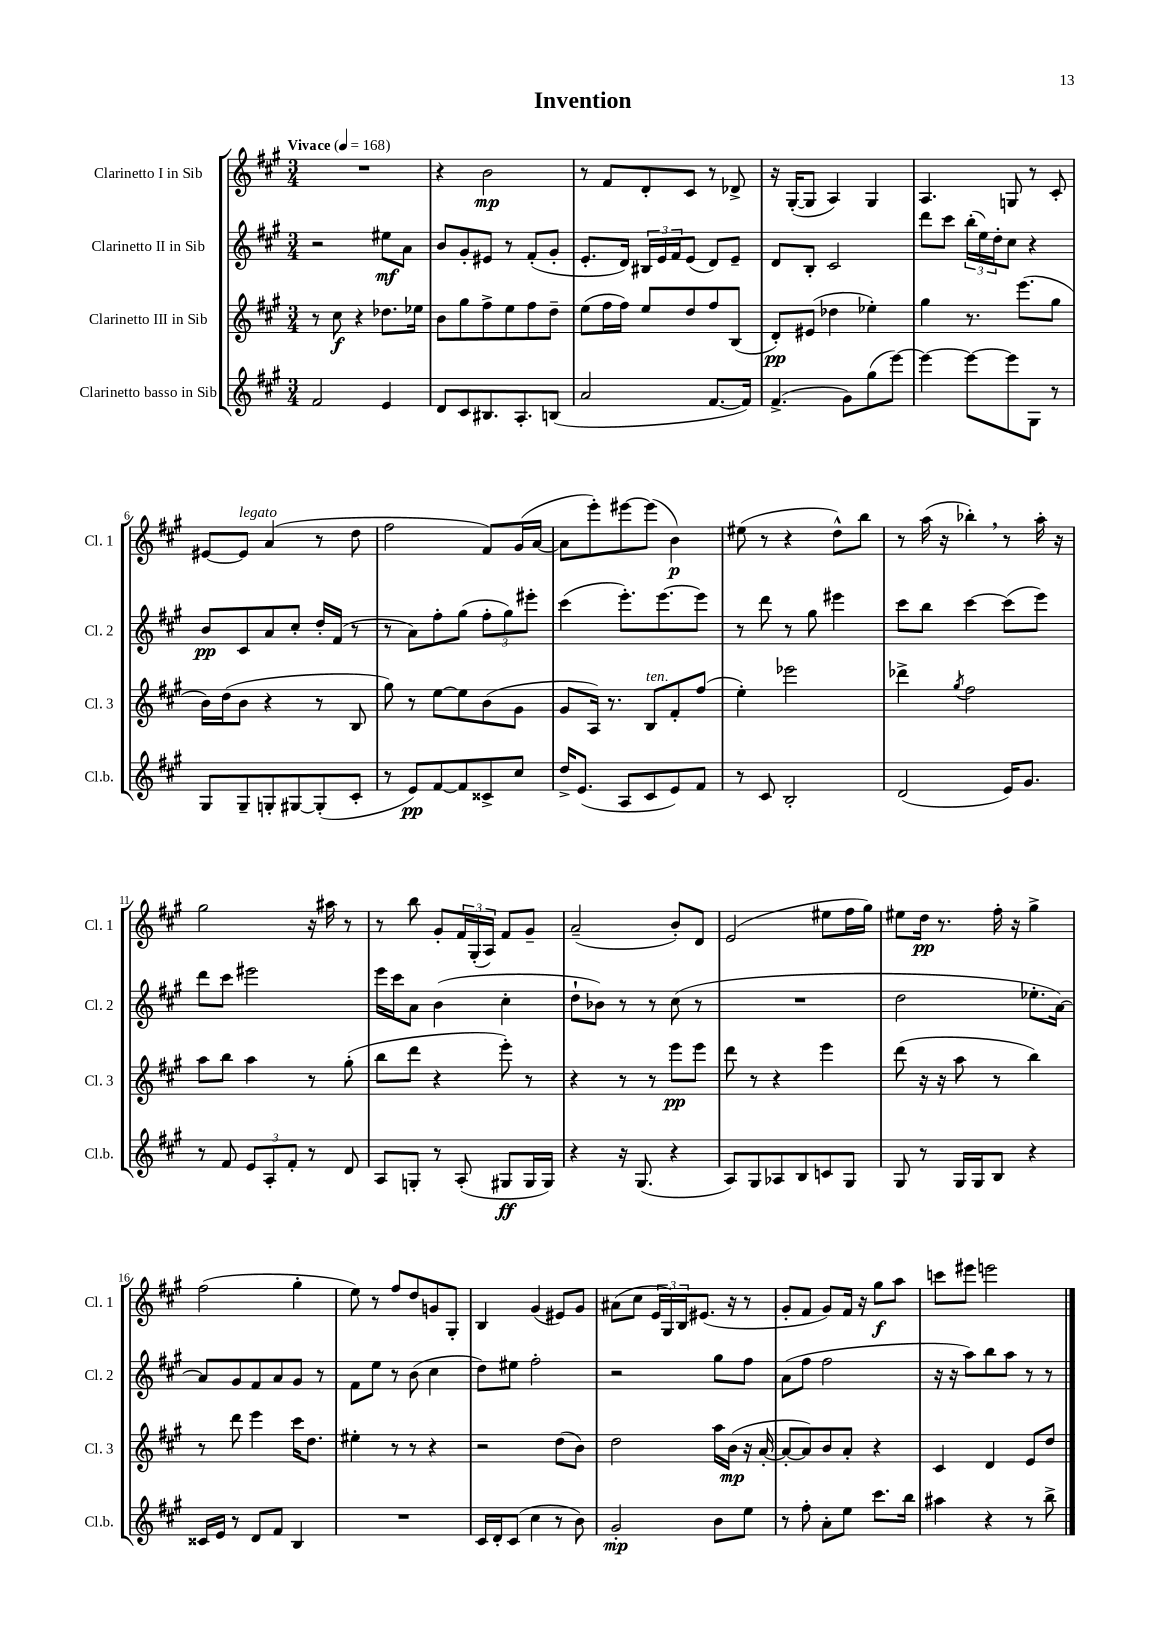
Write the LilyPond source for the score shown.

\header { title = "Invention" }
<<
\new StaffGroup <<
\new Staff = "s0" \with { instrumentName = "Clarinetto I in Sib" shortInstrumentName = "Cl. 1" } {
    \clef treble \key a \major \numericTimeSignature \time 3/4 \tempo "Vivace" 4 = 168
    R2. |
    r4 b'2\mp |
    r8 fis'8 d'8-. cis'8 r8 des'8-> |
    r16 gis16~-.( gis8 a4) gis4 |
    a4. g8 r8 cis'8-. |
    eis'8~ eis'8^\markup { \italic "legato" } a'4( r8 d''8 |
    fis''2 fis'8) gis'16( a'16~ |
    a'8 e'''8-.) eis'''8~ eis'''8( b'4\p) |
    eis''8( r8 r4 d''8-^) b''8 |
    r8 a''16( r16 bes''4-.) \breathe r8 a''16-. r16 |
    gis''2 r16 ais''16 r8 |
    r8 b''8 gis'8-. \tuplet 3/2 { fis'16 gis16-.( a16) } fis'8 gis'8-- |
    a'2--( b'8-.) d'8 |
    e'2( eis''8 fis''16 gis''16) |
    eis''8 d''16\pp r8. fis''16-. r16 gis''4-> |
    fis''2( gis''4-. |
    e''8) r8 fis''8 d''8 g'8 gis8-. |
    b4 gis'4( eis'8) gis'8 |
    ais'8( cis''8 \tuplet 3/2 { e'16 gis16) b16 } eis'8.( r16 r8 |
    gis'8-. fis'8 gis'8) fis'16 r16 gis''8\f a''8 |
    c'''8 eis'''8 e'''2 \bar "|." |
}
\new Staff = "s1" \with { instrumentName = "Clarinetto II in Sib" shortInstrumentName = "Cl. 2" } {
    \clef treble \key a \major \numericTimeSignature \time 3/4
    r2 eis''8\mf a'8 |
    b'8 gis'8-. eis'8 r8 fis'8-.( gis'8-. |
    e'8.-. d'16) \tuplet 3/2 { bis16 e'16 fis'16 } e'8( d'8) e'8-- |
    d'8 b8-. cis'2 |
    d'''8 cis'''8 \tuplet 3/2 { b''16-.( e''16) d''16-. } cis''8 r4 |
    b'8\pp cis'8 a'8 cis''8-. d''16-. fis'16( r8 |
    r8 a'8) fis''8-. gis''8( \tuplet 3/2 { fis''8-. gis''8) eis'''8-. } |
    cis'''4( e'''8.-.) e'''8.~ e'''8 |
    r8 d'''8 r8 gis''8 eis'''4 |
    cis'''8 b''8 cis'''4~ cis'''8( e'''8) |
    d'''8 cis'''8 eis'''2 |
    e'''16 cis'''16 a'8 b'4( cis''4-. |
    d''8-! bes'8) r8 r8 cis''8( r8 |
    R2. |
    d''2 ees''8.-. a'16~) |
    a'8 gis'8 fis'8 a'8 gis'8 r8 |
    fis'8 e''8 r8 b'8( cis''4 |
    d''8) eis''8 fis''2-. |
    r2 gis''8 fis''8 |
    a'8( fis''8 fis''2 |
    r16 r16 a''8) b''8 a''8 r8 r8 \bar "|." |
}
\new Staff = "s2" \with { instrumentName = "Clarinetto III in Sib" shortInstrumentName = "Cl. 3" } {
    \clef treble \key a \major \numericTimeSignature \time 3/4
    r8 cis''8\f r4 des''8. ees''16 |
    b'8 gis''8 fis''8-> e''8 fis''8 d''8-- |
    e''8( fis''16 fis''16) e''8 d''8 fis''8 b8( |
    d'8-.\pp) eis'8( des''4 ees''4-.) |
    gis''4 r8. e'''8.( gis''8 |
    b'16) d''16( b'8 r4 r8 b8 |
    gis''8) r8 e''8~ e''8 b'8( gis'8 |
    gis'8 a16) r8. b8^\markup { \italic "ten." } fis'8-. fis''8( |
    e''4-.) ees'''2 |
    des'''4-> \acciaccatura { gis''8 } fis''2 |
    a''8 b''8 a''4 r8 gis''8-.( |
    b''8 d'''8 r4 e'''8-.) r8 |
    r4 r8 r8 e'''8\pp e'''8 |
    d'''8 r8 r4 e'''4 |
    d'''8( r16 r16 a''8 r8 b''4) |
    r8 d'''8 e'''4 cis'''16 d''8. |
    eis''4-. r8 r8 r4 |
    r2 d''8( b'8) |
    d''2 a''16 b'16\mp( r16 a'16~-. |
    a'8~-. a'8) b'8 a'8-. r4 |
    cis'4 d'4 e'8 d''8 \bar "|." |
}
\new Staff = "s3" \with { instrumentName = "Clarinetto basso in Sib" shortInstrumentName = "Cl.b." } {
    \clef treble \key a \major \numericTimeSignature \time 3/4
    fis'2 e'4 |
    d'8 cis'8 bis8. a8.-. b8( |
    a'2 fis'8.~ fis'16) |
    fis'4.->( gis'8) gis''8( e'''8~) |
    e'''4~ e'''8~ e'''8 gis8 r8 |
    gis8 gis8-- g8-. gis8~ gis8-.( cis'8-. |
    r8 e'8\pp) fis'8~ fis'8 cisis'8-> cis''8 |
    d''16-> e'8.( a8 cis'8 e'8) fis'8 |
    r8 cis'8 b2-. |
    d'2( e'16) gis'8. |
    r8 fis'8 \tuplet 3/2 { e'8 a8-. fis'8-. } r8 d'8 |
    a8 g8-. r8 a8-.( gis8\ff gis16 gis16) |
    r4 r16 gis8.( r4 |
    a8) gis8 aes8 b8 c'8 gis8 |
    gis8 r8 gis16 gis16 b8 r4 |
    cisis'16 e'16 r8 d'8 fis'8 b4 |
    R2. |
    cis'16 d'16-. cis'8( cis''4 r8 b'8) |
    gis'2-.\mp b'8 e''8 |
    r8 fis''8-. a'8-. e''8 cis'''8. b''16 |
    ais''4 r4 r8 b''8-> \bar "|." |
}
>>
>>
